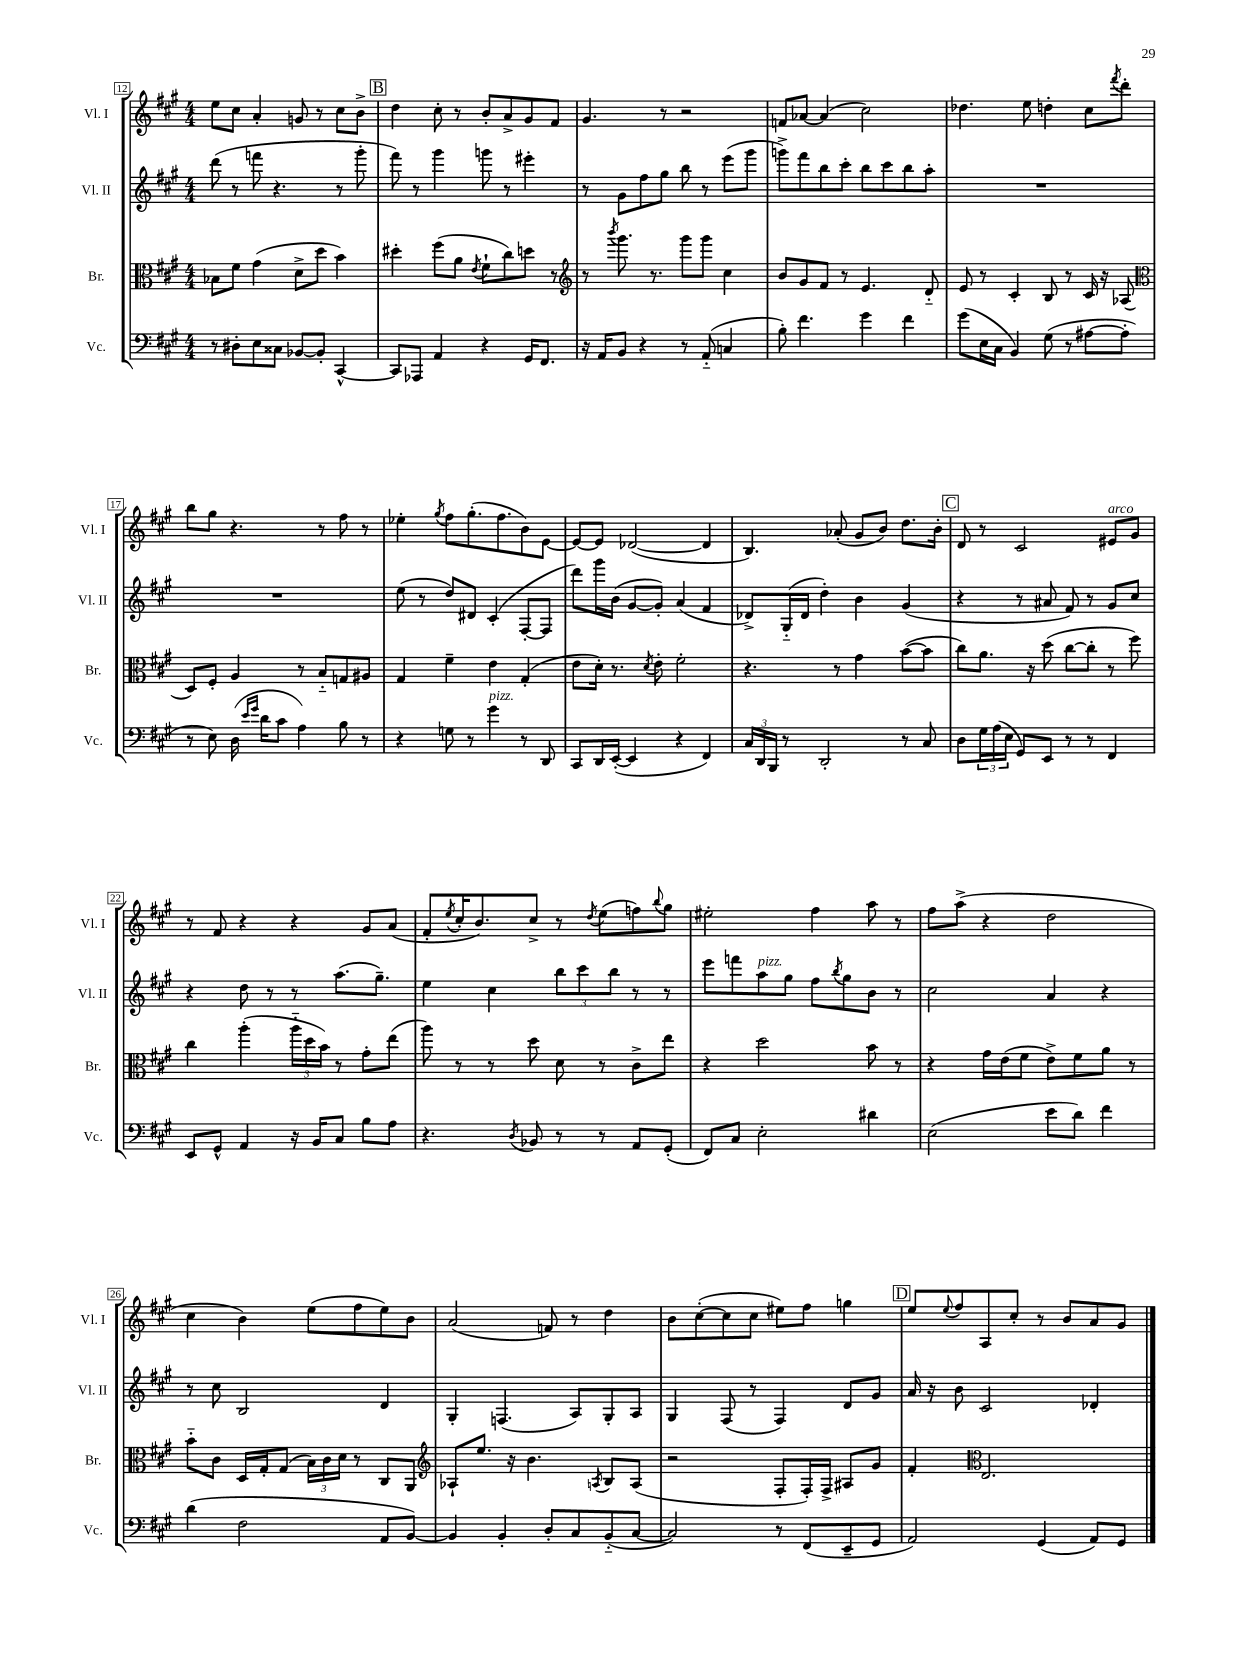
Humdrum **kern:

**kern	**kern	**kern	**kern
*staff4	*staff3	*staff2	*staff1
*clefF4	*clefC3	*clefG2	*clefG2
*k[f#c#g#]	*k[f#c#g#]	*k[f#c#g#]	*k[f#c#g#]
*M4/4	*M4/4	*M4/4	*M4/4
8r	8B-	(8ddd	8ee
8D#'	8f#	8r	8cc#
8E	(4g#	8fff	4a'
8C##	.	4.r	.
[8BB-	8d^	.	8g
8BB-']	8dd	.	8r
[4CC#^^	4b)	8r	8cc#
.	.	8ggg#'	8b^
=	=	=	=
8CC#]	4dd#'	8fff#)	4dd
8AAA-	.	8r	.
4AA	(8ff#	4ggg#	8cc#'
.	8a	.	8r
.	8qe	.	.
4r	8f#`	8ggg	8b'
.	8cc#)	8r	8a^
16GG#	8dd	4eee#'	8g#
8.FF#	.	.	.
.	8r	.	8f#
=	=	=	=
*	*clefG2	*	*
16r	8r	8r	4.g#
16AA	.	.	.
.	8qbbb	.	.
8BB	8.ggg#	8g#	.
4r	.	8ff#	.
.	8.r	.	.
.	.	8gg#	8r
8r	8ggg#	8bb	2r
(8AA'~	8ggg#	8r	.
4C	4cc#	(8eee	.
.	.	8ggg#	.
=	=	=	=
8B')	8b	8ggg^)	8f
4.f#	8g#	8fff#	[8a-
.	8f#	8bb	(4a-]
.	8r	8ccc#'	.
4g#	4.e	8bb	2cc#)
.	.	8ccc#	.
4f#	.	8bb	.
.	8d'~	8aa'	.
=	=	=	=
(8g#	8e	1r	4.dd-
16E	8r	.	.
16C#	.	.	.
4BB)	4c#'	.	.
.	.	.	8ee
(8G#	8B	.	4dd'
8r	8r	.	.
[8A#	16c#	.	8cc#
.	16r	.	.
.	.	.	8qfff#
8A#']	(8A-	.	8ddd'
=	=	=	=
*	*clefC3	*	*
8r	8D)	1r	8bb
8E)	8F#'	.	8gg#
(16D	4A	.	4.r
16qqe	.	.	.
16qqg#	.	.	.
16d	.	.	.
8c#	.	.	.
4A)	8r	.	.
.	8B'~	.	8r
8B	8G	.	8ff#
8r	8A#	.	8r
=	=	=	=
4r	4G#	(8ee	4ee-'
.	.	8r	.
.	.	.	8qgg#
8G	4f#~	8dd)	8ff#
8r	.	8d#	(8.gg#'
4g#	4e	(4c#'	.
.	.	.	8.ff#
8r	(4G#'	[8F#'	8b)
8DD	.	8F#]	[8e
=	=	=	=
8CC#	8e	8ddd)	8e_
16DD	16d')	16ggg#	8e]
([16EE'	8.r	(16b	.
4EE]	.	[8g#	([2d-
.	8qd	.	.
.	8e'	8g#'])	.
4r	2f#'	(4a	.
4FF#)	.	4f#	4d-]
=	=	=	=
24C#	4.r	8d-^)	4.B)
24DD	.	.	.
24BBB	.	.	.
8r	.	(16G#'~	.
.	.	16d-	.
2DD'	.	4dd')	.
.	8r	.	(8a-'
.	4g#	4b	8g#
.	.	.	8b)
8r	([8b	(4g#	8.dd
8C#	8b]	.	.
.	.	.	16b'
=	=	=	=
8D	8cc#)	4r	8d
24G#	8.a	.	8r
(24A	.	.	.
24E	.	.	.
8GG#)	.	8r	2c#
.	16r	.	.
8EE	(8dd	8a#	.
8r	[8cc#	8f#)	.
8r	8cc#']	8r	.
4FF#	8r	8g#	8e#
.	8ff#)	8cc#	8g#
=	=	=	=
8EE	4cc#	4r	8r
8GG#^^	.	.	8f#
4AA	(4aa'	8dd	4r
.	.	8r	.
16r	24aa'~	8r	4r
.	24dd	.	.
16BB	.	.	.
.	24b)	.	.
8C#	8r	(8.aa	.
8B	8g#'	.	8g#
.	.	8.gg#~)	.
8A	(8ee	.	(8a
=	=	=	=
4.r	8aa)	4ee	8f#'
.	.	.	8qee
.	8r	.	16cc#'
.	.	.	8.b)
.	8r	4cc#	.
8qD	.	.	.
8BB-	8dd	.	8cc#^
8r	8d	12bb	8r
.	.	12ccc#	.
.	.	.	8qdd
8r	8r	.	(8ee
.	.	12bb	.
8AA	8c#^	8r	8ff)
.	.	.	8qqbb
(8GG#'	8ee	8r	8gg#
=	=	=	=
8FF#)	4r	8eee	2ee#'
8C#	.	8fff	.
2E'	2dd	8aa	.
.	.	8gg#	.
.	.	8ff#	4ff#
.	.	8qbb	.
.	.	8gg#	.
4d#	8b	8b	8aa
.	8r	8r	8r
=	=	=	=
(2E	4r	2cc#	8ff#
.	.	.	(8aa^
.	16g#	.	4r
.	(16e	.	.
.	8f#	.	.
8e	8e^)	4a	2dd
8d)	8f#	.	.
4f#	8a	4r	.
.	8r	.	.
=	=	=	=
(4d	8b'~	8r	4cc#
.	8c#	8cc#	.
2F#	16D	2B	4b)
.	16G#'	.	.
.	(8G#	.	.
.	24B)	.	(8ee
.	24c#	.	.
.	24d	.	.
.	8r	.	8ff#
8AA	8C#	4d	8ee)
[8BB)	8AA	.	8b
=	=	=	=
*	*clefG2	*	*
4BB]	8A-`	4G#'	(2a
.	8.ee	.	.
4BB'	.	(4.F	.
.	16r	.	.
.	4.b	.	.
8D'	.	.	8f)
8C#	.	8A)	8r
.	8qA	.	.
(8BB'~	8B	8G#'	4dd
[8C#	(8A	8A	.
=	=	=	=
2C#])	2r	4G#	8b
.	.	.	([8cc#'
.	.	(8F#	8cc#]
.	.	8r	8cc#
8r	8F#'	4F#)	8ee#)
(8FF#	16F#')	.	8ff#
.	16F#^	.	.
8EE~	8A#	8d	4gg
8GG#	8g#	8g#	.
=	=	=	=
2AA)	4f#'	16a	8ee
.	.	16r	.
.	.	.	8qqee
.	.	8b	8ff#
*	*clefC3	*	*
.	2.E	2c#	8A
.	.	.	8cc#'
(4GG#	.	.	8r
.	.	.	8b
8AA)	.	4d-'	8a
8GG#	.	.	8g#
==	==	==	==
*-	*-	*-	*-
